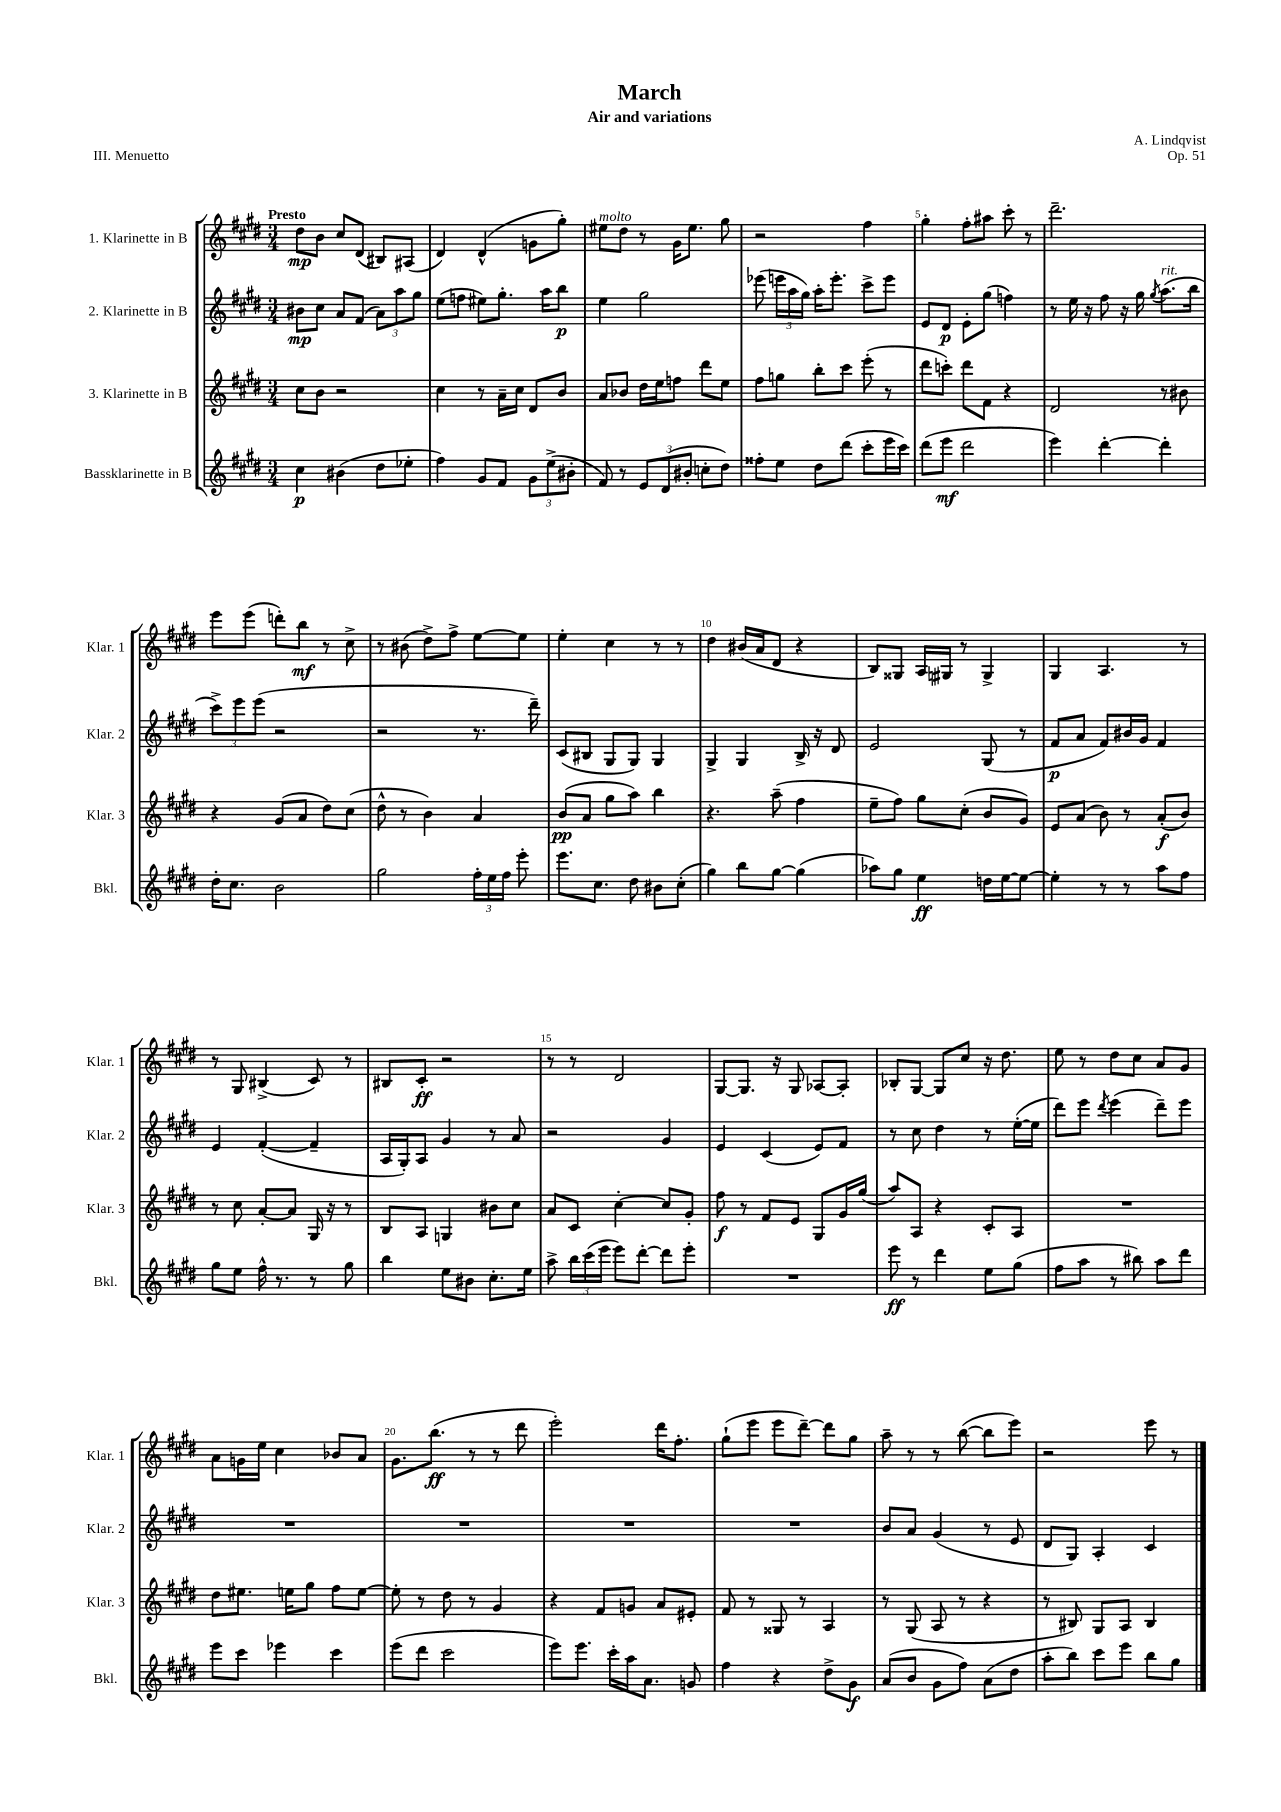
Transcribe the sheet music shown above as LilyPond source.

\header { title = "March" composer = "A. Lindqvist" subtitle = "Air and variations" opus = "Op. 51" piece = "III. Menuetto" }
<<
\new StaffGroup <<
\new Staff = "s0" \with { instrumentName = "1. Klarinette in B" shortInstrumentName = "Klar. 1" } {
    \clef treble \key e \major \numericTimeSignature \time 3/4 \tempo "Presto"
    \autoBeamOff dis''8[\mp b'8] cis''8[ dis'8]( bis8[) ais8]( |
    dis'4) dis'4-^( g'8[ gis''8]-.) |
    eis''8[^\markup { \italic "molto" } dis''8] r8 gis'16[ eis''8.] gis''8 |
    r2 fis''4 |
    gis''4-. fis''8[-. ais''8] cis'''8-. r8 |
    dis'''2.-- |
    e'''8[ e'''8]( d'''8[-.) b''8]\mf r8 cis''8-> |
    r8 bis'8( dis''8[->) fis''8]-> e''8[~ e''8] |
    e''4-. cis''4 r8 r8 |
    dis''4 bis'16[( a'16 dis'8] r4 |
    b8[) gisis8] a16[ gis16] r8 gis4-> |
    gis4 a4. r8 |
    r8 gis8 bis4->( cis'8) r8 |
    bis8[ cis'8]-.\ff r2 |
    r8 r8 dis'2 |
    gis8[~ gis8.] r16 gis8 aes8[~ aes8]-. |
    bes8[-. gis8]~ gis8[ cis''8] r16 dis''8. |
    e''8 r8 dis''8[ cis''8] a'8[ gis'8] |
    a'8[ g'16 e''16] cis''4 bes'8[ a'8] |
    gis'8.[ b''8.]\ff( r8 r8 dis'''8 |
    e'''2-.) dis'''16[ fis''8.]-. |
    gis''8[-!( e'''8] e'''8[ dis'''8]~--) dis'''8[ gis''8] |
    a''8-- r8 r8 b''8~( b''8[ e'''8]) |
    r2 e'''8 r8 \bar "|." |
}
\new Staff = "s1" \with { instrumentName = "2. Klarinette in B" shortInstrumentName = "Klar. 2" } {
    \clef treble \key e \major \numericTimeSignature \time 3/4
    \autoBeamOff bis'8[\mp cis''8] a'8[ fis'8]( \tuplet 3/2 { a'8[) a''8 gis''8] } |
    e''8[( f''8] eis''8[) gis''8.]-. a''16[ b''8]\p |
    e''4 gis''2 |
    ees'''8( \tuplet 3/2 { e'''16[ a''16 gis''16]) } a''16[-. e'''8.]-. cis'''8[-> e'''8] |
    e'8[ dis'8]\p e'8[-. gis''8]( f''4) |
    r8 e''16 r16 fis''8 r16 gis''16 \acciaccatura { gis''8 } a''8.[^\markup { \italic "rit." }( b''16] |
    \tuplet 3/2 { cis'''8[->) e'''8 e'''8]( } r2 |
    r2 r8. dis'''16--) |
    cis'8[( bis8] gis8[ gis8]) gis4 |
    gis4-> gis4 b16-> r16 dis'8 |
    e'2 gis8( r8 |
    fis'8[\p a'8] fis'8[) bis'16 gis'16] fis'4 |
    e'4 fis'4~-.( fis'4-- |
    a16[ gis16-.) a8] gis'4 r8 a'8 |
    r2 gis'4 |
    e'4 cis'4( e'8[) fis'8] |
    r8 cis''8 dis''4 r8 e''16[~-.( e''16] |
    dis'''8[) e'''8] \acciaccatura { dis'''8 } e'''4( dis'''8[--) e'''8] |
    R2. |
    R2. |
    R2. |
    R2. |
    b'8[ a'8] gis'4( r8 e'8 |
    dis'8[ gis8]) a4-. cis'4 \bar "|." |
}
\new Staff = "s2" \with { instrumentName = "3. Klarinette in B" shortInstrumentName = "Klar. 3" } {
    \clef treble \key e \major \numericTimeSignature \time 3/4
    \autoBeamOff cis''8[ b'8] r2 |
    cis''4 r8 a'16[-- cis''16] dis'8[ b'8] |
    a'8[ bes'8] dis''16[ e''16 f''8] dis'''8[ e''8] |
    fis''8[ g''8] b''8[-. cis'''8] e'''8-.( r8 |
    dis'''8[ c'''8]-.) dis'''8[ fis'8] r4 |
    dis'2 r8 bis'8 |
    r4 gis'8[( a'8] dis''8[) cis''8]( |
    dis''8-^ r8 b'4) a'4 |
    b'8[\pp( a'8] gis''8[ a''8]) b''4 |
    r4. a''8--( fis''4 |
    e''8[-- fis''8]) gis''8[ cis''8]-.( b'8[ gis'8]) |
    e'8[ a'8]( b'8) r8 a'8[-.\f( b'8]) |
    r8 cis''8 a'8[~-. a'8] gis16 r16 r8 |
    b8[ a8] g4 bis'8[ cis''8] |
    a'8[ cis'8] cis''4~-. cis''8[ gis'8]-. |
    fis''8\f r8 fis'8[ e'8] gis8[ gis'16 gis''16]( |
    a''8[) a8] r4 cis'8[-. a8] |
    R2. |
    dis''8[ eis''8.] e''16[ gis''8] fis''8[ e''8]~ |
    e''8-. r8 dis''8 r8 gis'4 |
    r4 fis'8[ g'8] a'8[ eis'8]-. |
    fis'8 r8 gisis8 r8 a4 |
    r8 gis8( a8 r8 r4 |
    r8 bis8) gis8[ a8] bis4 \bar "|." |
}
\new Staff = "s3" \with { instrumentName = "Bassklarinette in B" shortInstrumentName = "Bkl." } {
    \clef treble \key e \major \numericTimeSignature \time 3/4
    \autoBeamOff cis''4\p bis'4( dis''8[ ees''8]-. |
    fis''4) gis'8[ fis'8] \tuplet 3/2 { gis'8[ e''8->( bis'8]-. } |
    fis'8) r8 \tuplet 3/2 { e'8[ dis'8( bis'8]-. } c''8[-. dis''8]) |
    fisis''8[-. e''8] dis''8[ dis'''8]( cis'''8[-. e'''16 cis'''16]) |
    dis'''8[( e'''8]\mf dis'''2 |
    e'''4) dis'''4~-. dis'''4-. |
    dis''16[-. cis''8.] b'2 |
    gis''2 \tuplet 3/2 { fis''16[-. e''16 fis''16] } e'''8-. |
    e'''8.[ cis''8.] dis''8 bis'8[ cis''8]-.( |
    gis''4) b''8[ gis''8]~ gis''4( |
    aes''8[) gis''8] e''4\ff d''16[ e''16~ e''8]~ |
    e''4-. r8 r8 a''8[ fis''8] |
    gis''8[ e''8] fis''16-^ r8. r8 gis''8 |
    b''4 e''8[ bis'8] cis''8.[-. e''16] |
    a''8-> \tuplet 3/2 { b''16[ cis'''16( e'''16] } e'''8[) dis'''8]~-. dis'''8[ e'''8]-. |
    R2. |
    e'''8\ff r8 dis'''4 e''8[ gis''8]( |
    fis''8[ a''8] r8 bis''8) a''8[ dis'''8] |
    e'''8[ cis'''8] ees'''4 cis'''4 |
    e'''8[( dis'''8] cis'''2 |
    e'''8[) e'''8.] cis'''16[-. a''16 a'8.] g'8 |
    fis''4 r4 dis''8[-> gis'8]\f |
    a'8[( b'8] gis'8[ fis''8]) a'8[( dis''8] |
    a''8[-. b''8]) cis'''8[ e'''8] b''8[ gis''8] \bar "|." |
}
>>
>>
\layout { \context { \Score \override BarNumber.break-visibility = ##(#f #t #t) barNumberVisibility = #(every-nth-bar-number-visible 5) } }
